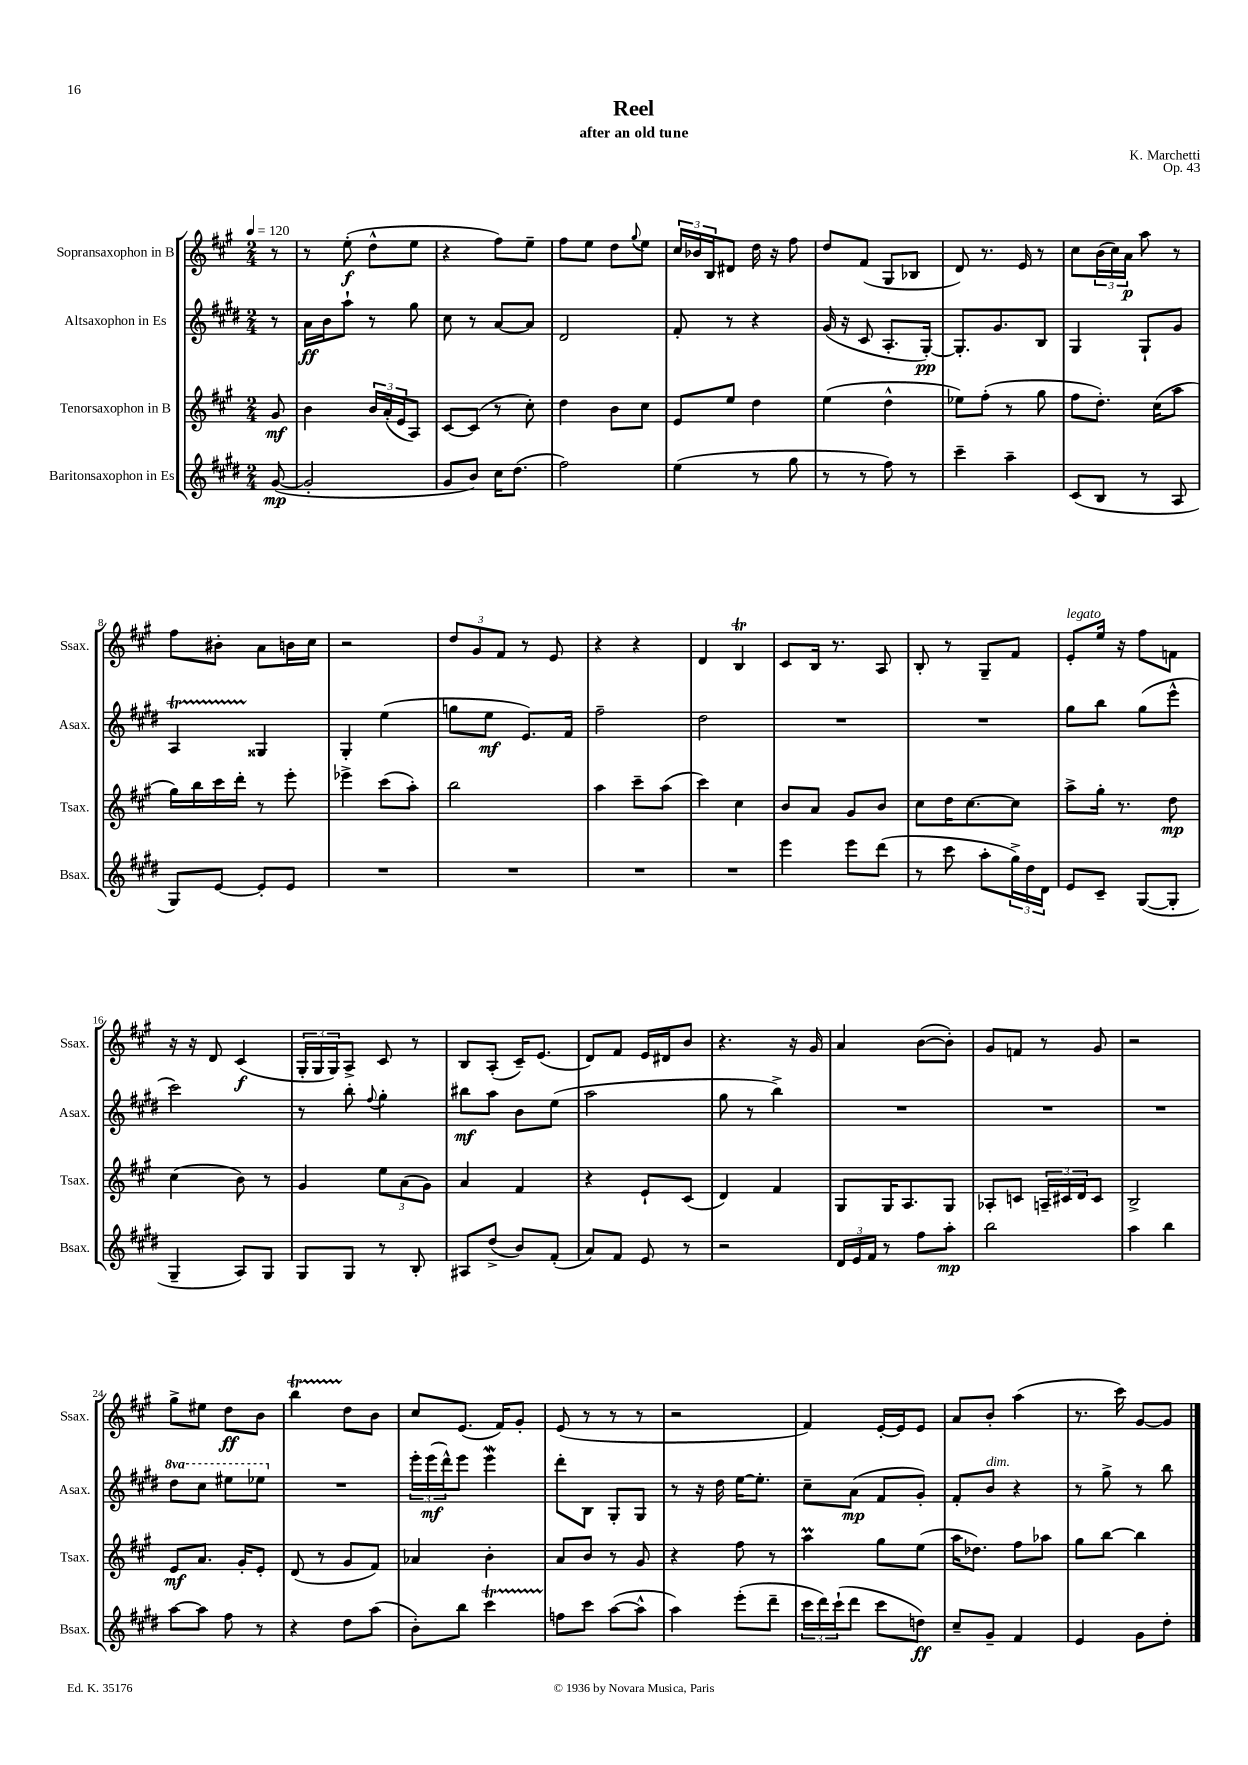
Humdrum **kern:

**kern	**kern	**kern	**kern
*staff4	*staff3	*staff2	*staff1
*clefG2	*clefG2	*clefG2	*clefG2
*k[f#c#g#d#]	*k[f#c#g#]	*k[f#c#g#d#]	*k[f#c#g#]
*M2/4	*M2/4	*M2/4	*M2/4
*MM120	*MM120	*MM120	*MM120
([8g#/	8g#/	8r	8r
=	=	=	=
2g#'/]	4b\	16a\LL	8r
.	.	16b\J	.
.	.	8aa`\J	(8ee'\
.	24b/LL	8r	8dd^^\L
.	(24a'/	.	.
.	24e/J	.	.
.	8A/J)	8gg#\	8ee\J
=	=	=	=
8g#/L	[8c#/L	8cc#\	4r
8b/J)	(8c#/]J	8r	.
16cc#\LK	8r	[8a/L	8ff#\L)
(8.dd#\J	.	.	.
.	8cc#'\)	8a/]J	8ee~\J
=	=	=	=
2ff#\)	4dd\	2d#/	8ff#\L
.	.	.	8ee\J
.	8b\L	.	8dd\L
.	.	.	8qqgg#/
.	8cc#\J	.	8ee\J
=	=	=	=
(4ee\	8e/L	8f#'/	24cc#/LL
.	.	.	24b-/
.	.	.	24B/J
.	8ee/J	8r	8d#/J
8r	4dd\	4r	16dd\
.	.	.	16r
8gg#\	.	.	8ff#\
=	=	=	=
8r	(4ee\	(16g#/	8dd/L
.	.	16r	.
8r	.	8c#/	(8f#/J
8ff#\)	4dd^^\	8.A'/L	8G#/L
8r	.	.	8B-/J
.	.	[16G#'/Jk)	.
=	=	=	=
4ccc#~\	8ee-\L)	8.G#'/]L	8d/)
.	(8ff#'\J	.	8.r
.	.	8.g#/	.
4aa~\	8r	.	.
.	.	.	16e/
.	8gg#\	8B/J	8r
=	=	=	=
(8c#/L	8ff#\L	4G#/	8cc#\L
8B/J	8.dd'\J)	.	(24b\L
.	.	.	24cc#\)
.	.	.	24a\JJ
8r	.	8G#`/L	8aa\
.	(16cc#\LK	.	.
8A/	8aa\J	8g#/J	8r
=	=	=	=
8G#/L)	16gg#\LL)	4A/	8ff#\L
.	16bb\	.	.
[8e/J	16ccc#\	.	8b#'\J
.	16ddd'\JJ	.	.
8e'/]L	8r	4G##/	8a\L
8e/J	8eee'\	.	16b\L
.	.	.	16cc#\JJ
=	=	=	=
2r	4eee-^\	4G#'/	2r
.	(8ccc#\L	(4ee\	.
.	8aa'\J)	.	.
=	=	=	=
2r	2bb\	8gg\L	12dd/L
.	.	.	12g#/
.	.	8ee\J	.
.	.	.	12f#/J
.	.	8.e/L)	8r
.	.	.	8e/
.	.	16f#/Jk	.
=	=	=	=
2r	4aa\	2ff#~\	4r
.	8ccc#~\L	.	4r
.	(8aa\J	.	.
=	=	=	=
2r	4ccc#\)	2dd#\	4d/
.	4cc#\	.	4B/
=	=	=	=
4eee\	8b/L	2r	8c#/L
.	8a/J	.	16B/Jk
.	.	.	8.r
8eee\L	8g#/L	.	.
(8ddd#\J	8b/J	.	8A/
=	=	=	=
8r	8cc#\L	2r	8B'/
8ccc#\	16dd\K	.	8r
.	[8.cc#\	.	.
8aa'\L	.	.	8G#~/L
24gg#^\L)	8cc#\]J	.	8f#/J
24dd#\	.	.	.
24d#\JJ	.	.	.
=	=	=	=
8e/L	8aa^\L	8gg#\L	8e'/L
8c#~/J	16gg#'\Jk	8bb\J	16ee/Jk
.	8.r	.	16r
([8G#/L	.	(8gg#\L	8ff#\L
8G#'/]J	8dd\	8eee^^\J	8f\J
=	=	=	=
4G#~/	(4cc#\	2ccc#\)	16r
.	.	.	16r
.	.	.	8d/
8A/L)	8b\)	.	(4c#/
8G#/J	8r	.	.
=	=	=	=
8G#/L	4g#/	8r	24G#'/LL
.	.	.	24G#/
.	.	.	24G#/J)
8G#/J	.	8bb'\	8A^/J
.	.	8qqff#/	.
8r	12ee\L	4gg#'\	8c#/
.	(12a\	.	.
8B'/	.	.	8r
.	12g#\J)	.	.
=	=	=	=
8A#/L	4a/	8bb#\L	8B/L
(8dd#^/J	.	8aa\J	(8A'/J
8b/L)	4f#/	8b\L	16c#~/LK)
.	.	.	(8.e/J
(8f#'/J	.	(8ee\J	.
=	=	=	=
8a/L)	4r	2aa\	8d/L)
8f#/J	.	.	8f#/J
8e/	8e`/L	.	16e/LL
.	.	.	16d#/J
8r	(8c#/J	.	8b/J
=	=	=	=
2r	4d/)	8gg#\	4.r
.	.	8r	.
.	4f#/	4bb^\)	.
.	.	.	16r
.	.	.	16g#/
=	=	=	=
24d#/LL	8G#/L	2r	4a/
24e/	.	.	.
24f#/JJ	.	.	.
8r	16G#/K	.	.
.	8.A/	.	.
8ff#\L	.	.	([8b\L
8aa'\J	8G#/J	.	8b'\]J)
=	=	=	=
2bb\	8A-'/L	2r	8g#/L
.	8c/J	.	8f/J
.	24A~/LL	.	8r
.	24c#/	.	.
.	24d/J	.	.
.	8c#/J	.	8g#/
=	=	=	=
4aa\	2B^/	2r	2r
4bb\	.	.	.
=	=	=	=
[8aa\L	8e/L	8ddd#\L	8gg#^\L
8aa\]J	8.a/J	8ccc#\J	8ee#\J
8ff#\	.	8eee#\L	8dd\L
.	16g#'/LK	.	.
8r	8e'/J	8eee-\J	8b\J
=	=	=	=
4r	(8d/	2r	4bb\
.	8r	.	.
8dd#\L	8g#/L	.	8dd\L
(8aa\J	8f#/J)	.	8b\J
=	=	=	=
8b'\L)	4a-/	24eee'\LL	8cc#/L
.	.	(24eee\	.
.	.	24ddd#^^\J)	.
8bb\J	.	8eee\J	(8.e/J
4ccc#\	4b'\	4eee\	.
.	.	.	16f#/LK)
.	.	.	8g#'/J
=	=	=	=
8ff\L	8a/L	8ddd#'\L	(8e/
8ccc#\J	8b/J	8B\J	8r
([8aa\L	8r	8G#'/L	8r
8aa^^\]J	8g#/	8G#/J	8r
=	=	=	=
4aa\)	4r	8r	2r
.	.	16r	.
.	.	16dd#\	.
(8eee'\L	8ff#\	[16ee\LK	.
.	.	8.ee'\]J	.
8ddd#~\J	8r	.	.
=	=	=	=
24ccc#\LL	4aa\	8cc#~\L	4f#/)
24ddd#\)	.	.	.
(24ccc#`\J	.	.	.
8ddd#\J	.	(8a\J	.
8ccc#\L	8gg#\L	8f#/L	[16e'/LL
.	.	.	16e/]J
8dd\J)	(8ee\J	8g#'/J)	8e/J
=	=	=	=
8cc#~/L	16aa\LK	8f#'/L	8a/L
.	8.dd-\J)	.	.
8g#~/J	.	8b/J	8b'/J
4f#/	8ff#\L	4r	(4aa\
.	8aa-\J	.	.
=	=	=	=
4e/	8gg#\L	8r	8.r
.	[8bb\J	8gg#^\	.
.	.	.	16ccc#\)
8g#\L	4bb\]	8r	[8g#/L
8dd#'\J	.	8bb\	8g#/]J
==	==	==	==
*-	*-	*-	*-
